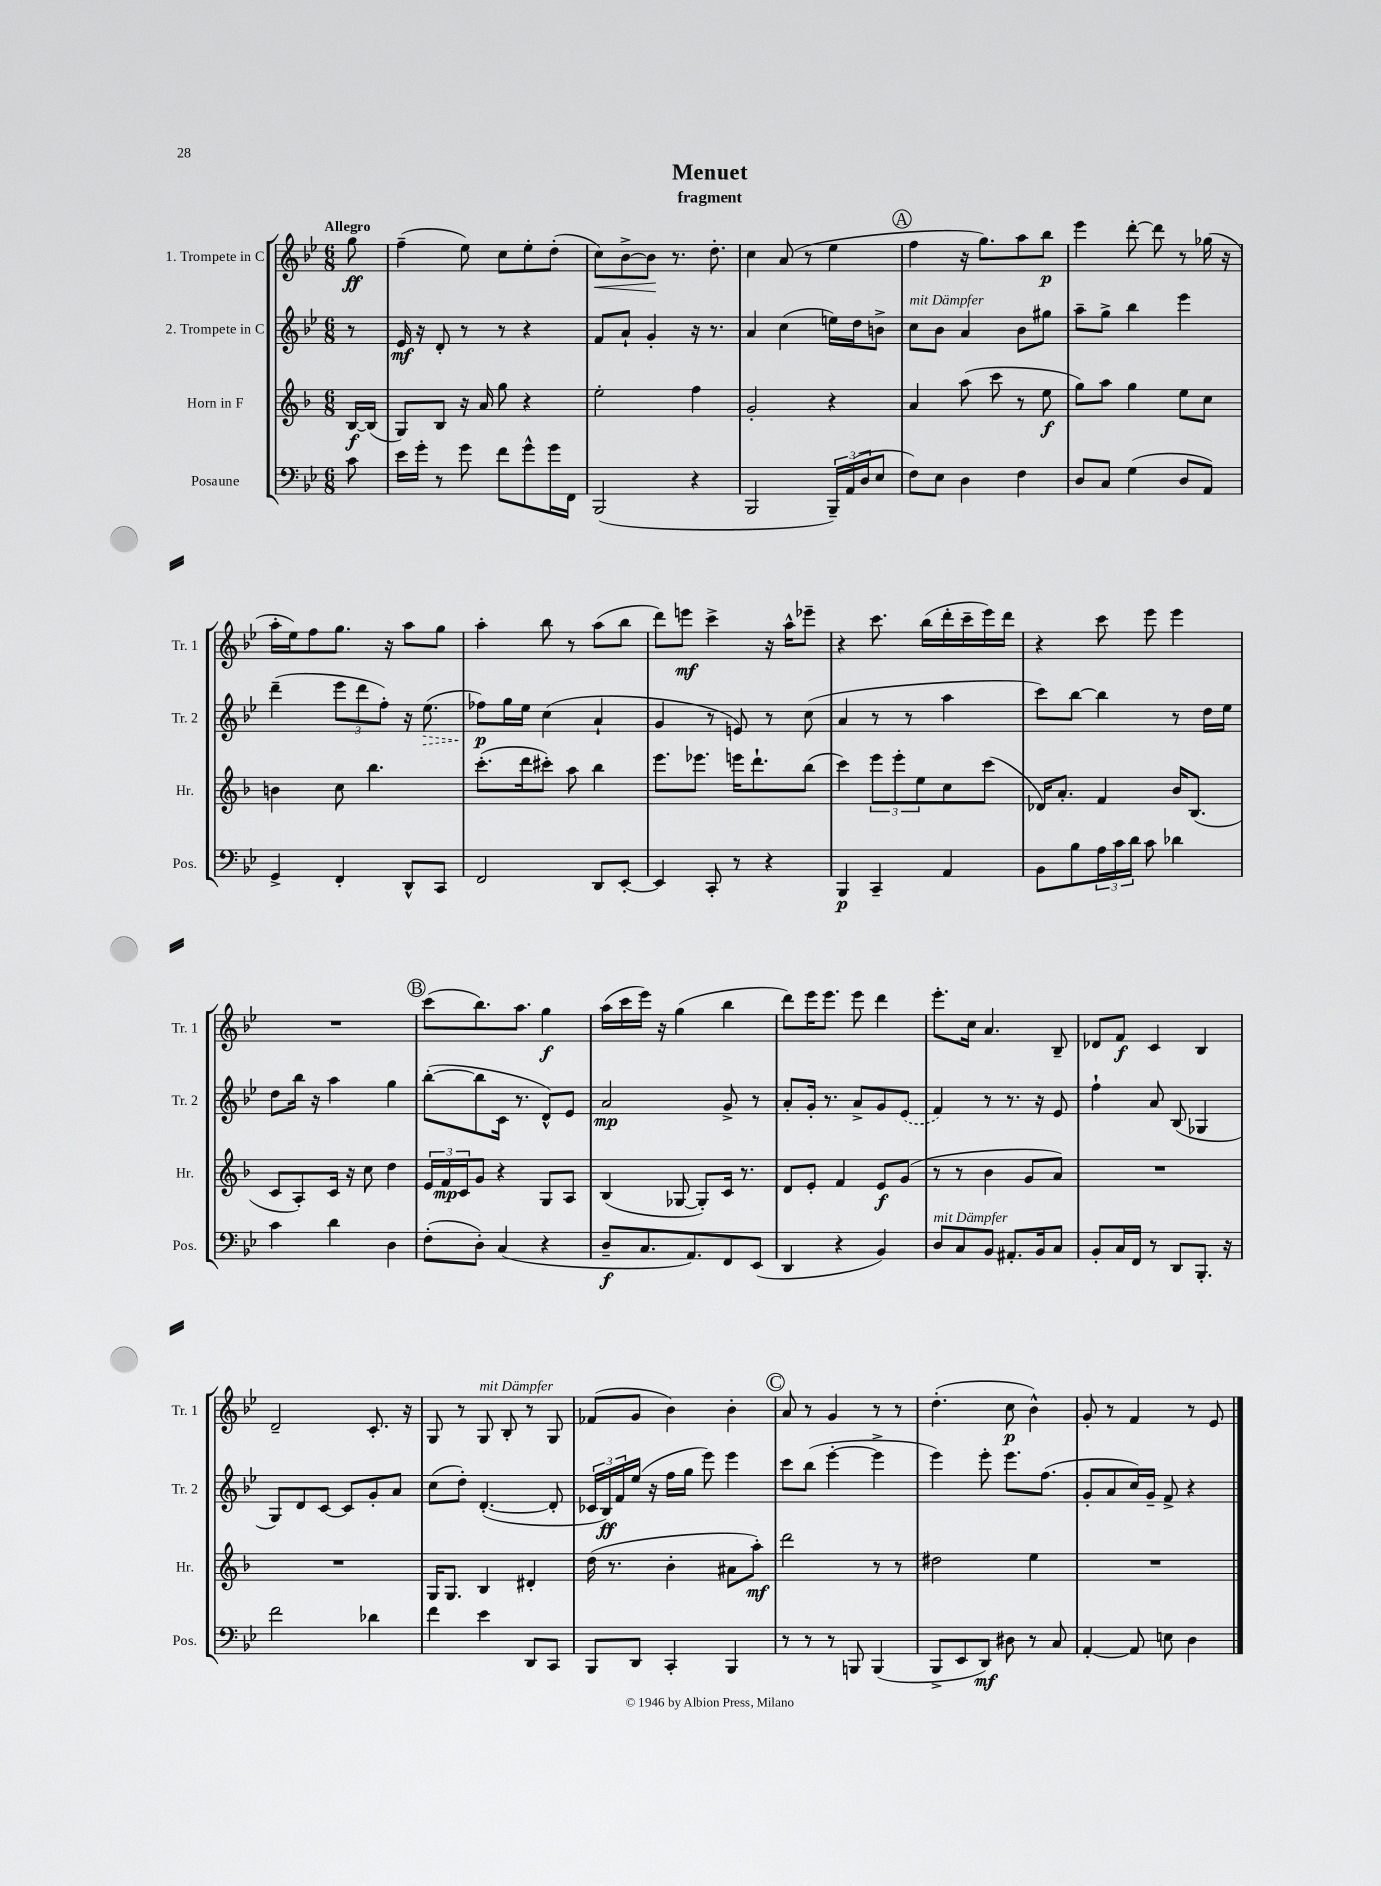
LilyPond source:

\header { title = "Menuet" subtitle = "fragment" }
<<
\new StaffGroup <<
\new Staff = "s0" \with { instrumentName = "1. Trompete in C" shortInstrumentName = "Tr. 1" } {
    \clef treble \key bes \major \numericTimeSignature \time 6/8 \partial 8 \tempo "Allegro"
    g''8\ff |
    f''4--( ees''8) c''8 ees''8-. d''8-.( |
    c''8\<) bes'8~-> bes'8\! r8. d''8.-. |
    c''4 a'8( r8 ees''4 |
    \mark \markup { \circle "A" } f''4 r16 g''8.) a''8 bes''8\p |
    ees'''4 d'''8~-. d'''8 r8 ges''16( r16 |
    a''16-. ees''16) f''8 g''8. r16 a''8 g''8 |
    a''4-. bes''8 r8 a''8( bes''8 |
    d'''8) e'''8\mf c'''4-> r16 a''16-^ ees'''8-- |
    r4 c'''8. bes''16( d'''16-. c'''16-- ees'''16) d'''16 |
    r4 c'''8 ees'''8 ees'''4 |
    R2. |
    \mark \markup { \circle "B" } c'''8( bes''8.) a''8. g''4\f |
    a''16( c'''16 ees'''16) r16 g''4( bes''4 |
    d'''8) ees'''16 ees'''8. ees'''8 d'''4 |
    ees'''8.-. c''16 a'4. bes8-- |
    des'8 f'8\f c'4 bes4 |
    d'2-- c'8.-. r16 |
    g8 r8 g8^\markup { \italic "mit Dämpfer" } bes8-. r8 g8 |
    fes'8( g'8 bes'4) bes'4-. |
    \mark \markup { \circle "C" } a'8 r8 g'4 r8 r8 |
    d''4.-.( c''8\p bes'4-^) |
    g'8-. r8 f'4 r8 ees'8 \bar "|." |
}
\new Staff = "s1" \with { instrumentName = "2. Trompete in C" shortInstrumentName = "Tr. 2" } {
    \clef treble \key bes \major \numericTimeSignature \time 6/8 \partial 8
    r8 |
    ees'16\mf r16 d'8-. r8 r8 r4 |
    f'8 a'8-! g'4-. r16 r8. |
    a'4 c''4( e''16) d''16 b'8-> |
    \mark \markup { \circle "A" } c''8^\markup { \italic "mit Dämpfer" } bes'8 a'4 bes'8 gis''8 |
    a''8-- g''8-> bes''4 ees'''4 |
    d'''4--( \tuplet 3/2 { ees'''8 d'''8 f''8-.) } r16 \once \override Hairpin.style = #'dashed-line ees''8.\>( |
    fes''8\p\!) g''16 ees''16 c''4( a'4-! |
    g'4 r8 e'8) r8 c''8( |
    a'4 r8 r8 a''4 |
    c'''8) bes''8~ bes''4 r8 d''16 ees''16 |
    d''8 bes''16 r16 a''4 g''4 |
    \mark \markup { \circle "B" } bes''8~-.( bes''8 c'16 r8. d'8-^) ees'8 |
    a'2\mp g'8-> r8 |
    a'8-. g'16-. r8. a'8-> g'8 \once \slurDashed ees'8( |
    f'4) r8 r8. r16 ees'8 |
    f''4-! a'8 bes8( ges4 |
    g8) d'8 c'8~ c'8 g'8-. a'8 |
    c''8( d''8-.) d'4.~-.( d'8-. |
    \tuplet 3/2 { ces'16 bes16\ff) f'16 } ees''16( r16 f''16 g''16 ees'''8) ees'''4 |
    \mark \markup { \circle "C" } c'''8 bes''8( ees'''4~-. ees'''4-> |
    ees'''4) ees'''8-. ees'''8. f''8.( |
    g'8-. a'8 c''16) g'16-- f'8-> r4 \bar "|." |
}
\new Staff = "s2" \with { instrumentName = "Horn in F" shortInstrumentName = "Hr." } {
    \clef treble \key f \major \numericTimeSignature \time 6/8 \partial 8
    bes16~\f bes16( |
    g8) bes8 r16 a'16 g''8 r4 |
    e''2-. f''4 |
    g'2-. r4 |
    \mark \markup { \circle "A" } a'4 a''8( c'''8 r8 e''8\f |
    g''8) a''8 g''4 e''8 c''8 |
    b'4 c''8 bes''4. |
    c'''8.-.( d'''16 cis'''8-.) a''8 bes''4 |
    e'''8. ees'''8. e'''16 d'''8.-! bes''8( |
    c'''4) \tuplet 3/2 { e'''8 e'''8-. e''8 } c''8 c'''8( |
    des'16) a'8.-. f'4 bes'16 bes8.( |
    c'8 a8-.) c'16 r16 c''8 d''4 |
    \mark \markup { \circle "B" } \tuplet 3/2 { e'16 f'16\mp c'16 } g'8 r4 g8 a8 |
    bes4( ges8~ ges8-.) c'16 r8. |
    d'8 e'8-. f'4 e'8\f g'8( |
    r8 r8 bes'4 g'8 a'8) |
    R2. |
    R2. |
    g16 g8. bes4 dis'4-. |
    d''16( r8. bes'4-. ais'8 a''8-.\mf) |
    \mark \markup { \circle "C" } d'''2 r8 r8 |
    dis''2 e''4 |
    R2. \bar "|." |
}
\new Staff = "s3" \with { instrumentName = "Posaune" shortInstrumentName = "Pos." } {
    \clef bass \key bes \major \numericTimeSignature \time 6/8 \partial 8
    c'8 |
    ees'16 g'16-. r8 g'8 f'8 g'8-^ g'16 f,16 |
    bes,,2( r4 |
    bes,,2 \tuplet 3/2 { bes,,16--) a,16( d16 } ees8 |
    \mark \markup { \circle "A" } f8) ees8 d4 f4 |
    d8 c8 g4( d8 a,8) |
    g,4-> f,4-. d,8-^ c,8 |
    f,2 d,8 ees,8~-. |
    ees,4 c,8-. r8 r4 |
    bes,,4\p c,4-- a,4 |
    bes,8 bes8 \tuplet 3/2 { a16 c'16 d'16 } c'8 des'4 |
    c'4 d'4 d4 |
    \mark \markup { \circle "B" } f8-.( d8-.) c4( r4 |
    d8--\f c8. a,8.) f,8 ees,8( |
    d,4 r4 bes,4) |
    d8^\markup { \italic "mit Dämpfer" } c8 bes,8 ais,8.-. bes,16 c8 |
    bes,8-. c16 f,16 r8 d,8 bes,,8.-. r16 |
    f'2 des'4 |
    f'4 ees'4 d,8 c,8 |
    bes,,8 d,8 c,4-. bes,,4 |
    \mark \markup { \circle "C" } r8 r8 r8 b,,8 b,,4( |
    bes,,8-> ees,8 d,8\mf) dis8 r8 c8 |
    a,4~-. a,8 e8 d4 \bar "|." |
}
>>
>>
\layout { \context { \Score \remove "Bar_number_engraver" } }
